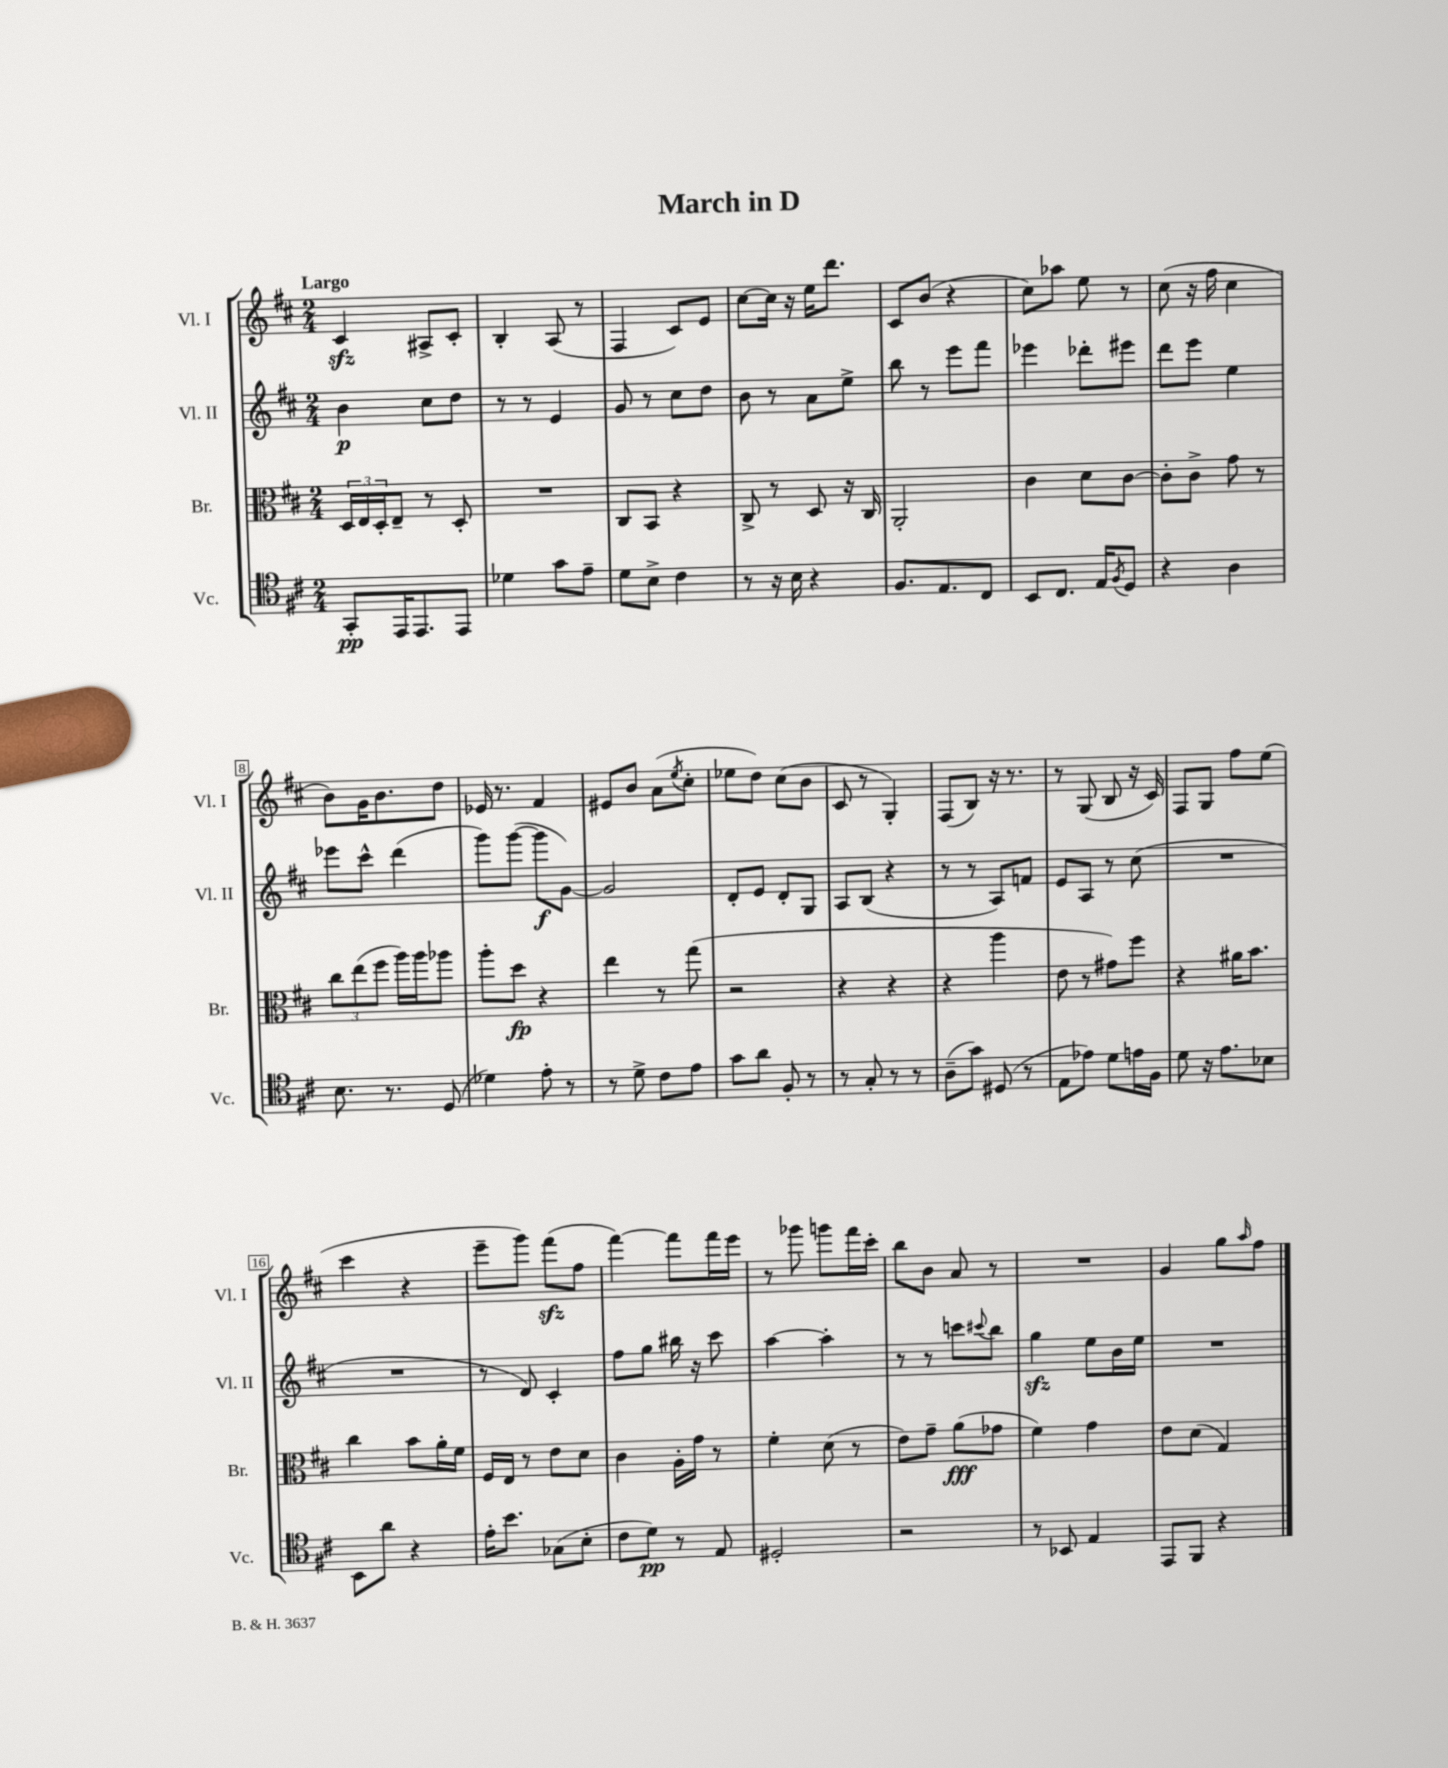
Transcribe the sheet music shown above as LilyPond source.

\header { title = "March in D" }
<<
\new StaffGroup <<
\new Staff = "s0" \with { instrumentName = "Vl. I" shortInstrumentName = "Vl. I" } {
    \clef treble \key d \major \numericTimeSignature \time 2/4 \tempo "Largo"
    cis'4\sfz ais8-> cis'8-. |
    b4-. a8( r8 |
    fis4 cis'8) e'8 |
    cis''8~ cis''16 r16 e''16 d'''8. |
    cis'8 b'8( r4 |
    cis''8) aes''8 e''8 r8 |
    cis''8( r16 fis''16 cis''4 |
    b'8) g'16 b'8. d''8 |
    ees'16 r8. fis'4 |
    eis'8 b'8 a'8( \acciaccatura { e''8 } cis''8-. |
    ees''8 d''8) cis''8( b'8 |
    cis'8 r8 g4-.) |
    fis8( b8) r16 r8. |
    r8 g8( b8 r16 cis'16) |
    fis8 g8 fis''8 e''8( |
    cis'''4 r4 |
    e'''8-- g'''8) fis'''8\sfz( fis''8 |
    fis'''4~) fis'''8 fis'''16 e'''16 |
    r8 ges'''8 g'''8 fis'''16 cis'''16-. |
    b''8 b'8 a'8 r8 |
    R2 |
    g'4 g''8 \grace { a''16 } fis''8 \bar "|." |
}
\new Staff = "s1" \with { instrumentName = "Vl. II" shortInstrumentName = "Vl. II" } {
    \clef treble \key d \major \numericTimeSignature \time 2/4
    b'4\p cis''8 d''8 |
    r8 r8 e'4 |
    g'8 r8 cis''8 d''8 |
    b'8 r8 a'8 e''8-> |
    b''8 r8 e'''8 fis'''8 |
    ees'''4 des'''8-. eis'''8 |
    d'''8 e'''8 e''4 |
    ees'''8 cis'''8-^ d'''4( |
    g'''8) g'''8~( g'''8\f g'8~) |
    g'2 |
    d'8-. e'8 d'8-. g8 |
    a8 b8( r4 |
    r8 r8 a8) f'8 |
    e'8 a8 r8 cis''8( |
    R2 |
    R2 |
    r8 d'8) cis'4-. |
    fis''8 g''8 bis''16 r16 cis'''8 |
    a''4~ a''4-. |
    r8 r8 c'''8 \appoggiatura { cis'''8 } b''8 |
    g''4\sfz e''8 b'16 e''16 |
    R2 \bar "|." |
}
\new Staff = "s2" \with { instrumentName = "Br." shortInstrumentName = "Br." } {
    \clef alto \key d \major \numericTimeSignature \time 2/4
    \tuplet 3/2 { d16 e16 d16-. } e8-- r8 d8-. |
    R2 |
    cis8 b,8 r4 |
    cis8-> r8 d8 r16 cis16 |
    a,2-. |
    cis'4 d'8 cis'8~ |
    cis'8-. cis'8-> g'8 r8 |
    \tuplet 3/2 { cis''8 e''8( fis''8 } a''16) a''16 aes''8 |
    a''8-. d''8\fp r4 |
    e''4 r8 g''8( |
    r2 |
    r4 r4 |
    r4 a''4 |
    e'8 r8 gis'8) fis''8 |
    r4 ais'16 b'8. |
    cis''4 b'8 a'16-. fis'16 |
    fis16 e16 r8 e'8 d'8 |
    cis'4 a16-. g'16 r8 |
    fis'4-. d'8( r8 |
    e'8) g'8-- a'8\fff( ges'8 |
    fis'4) g'4 |
    e'8 d'8( g4) \bar "|." |
}
\new Staff = "s3" \with { instrumentName = "Vc." shortInstrumentName = "Vc." } {
    \clef tenor \key d \major \numericTimeSignature \time 2/4
    g,8-.\pp e,16 e,8. e,8 |
    des'4 g'8 e'8-- |
    d'8 b8-> cis'4 |
    r8 r16 b16 r4 |
    fis8. e8. cis8 |
    b,8 cis8. e16 \acciaccatura { fis8 } d8 |
    r4 a4 |
    b8. r8. d8( |
    des'4) e'8-. r8 |
    r8 d'8-> cis'8 e'8 |
    g'8 a'8 fis8-. r8 |
    r8 g8-. r8 r8 |
    a8--( g'8) dis8( r8 |
    e8 ees'8) d'8 e'16 fis16 |
    d'8 r16 e'8. bes8 |
    b,8 a'8 r4 |
    e'16-. b'8. ges8( b8-. |
    cis'8 d'8\pp) r8 e8 |
    dis2-. |
    r2 |
    r8 bes,8 e4 |
    e,8 fis,8 r4 \bar "|." |
}
>>
>>
\layout { \context { \Score \override BarNumber.stencil = #(make-stencil-boxer 0.1 0.3 ly:text-interface::print) } }
